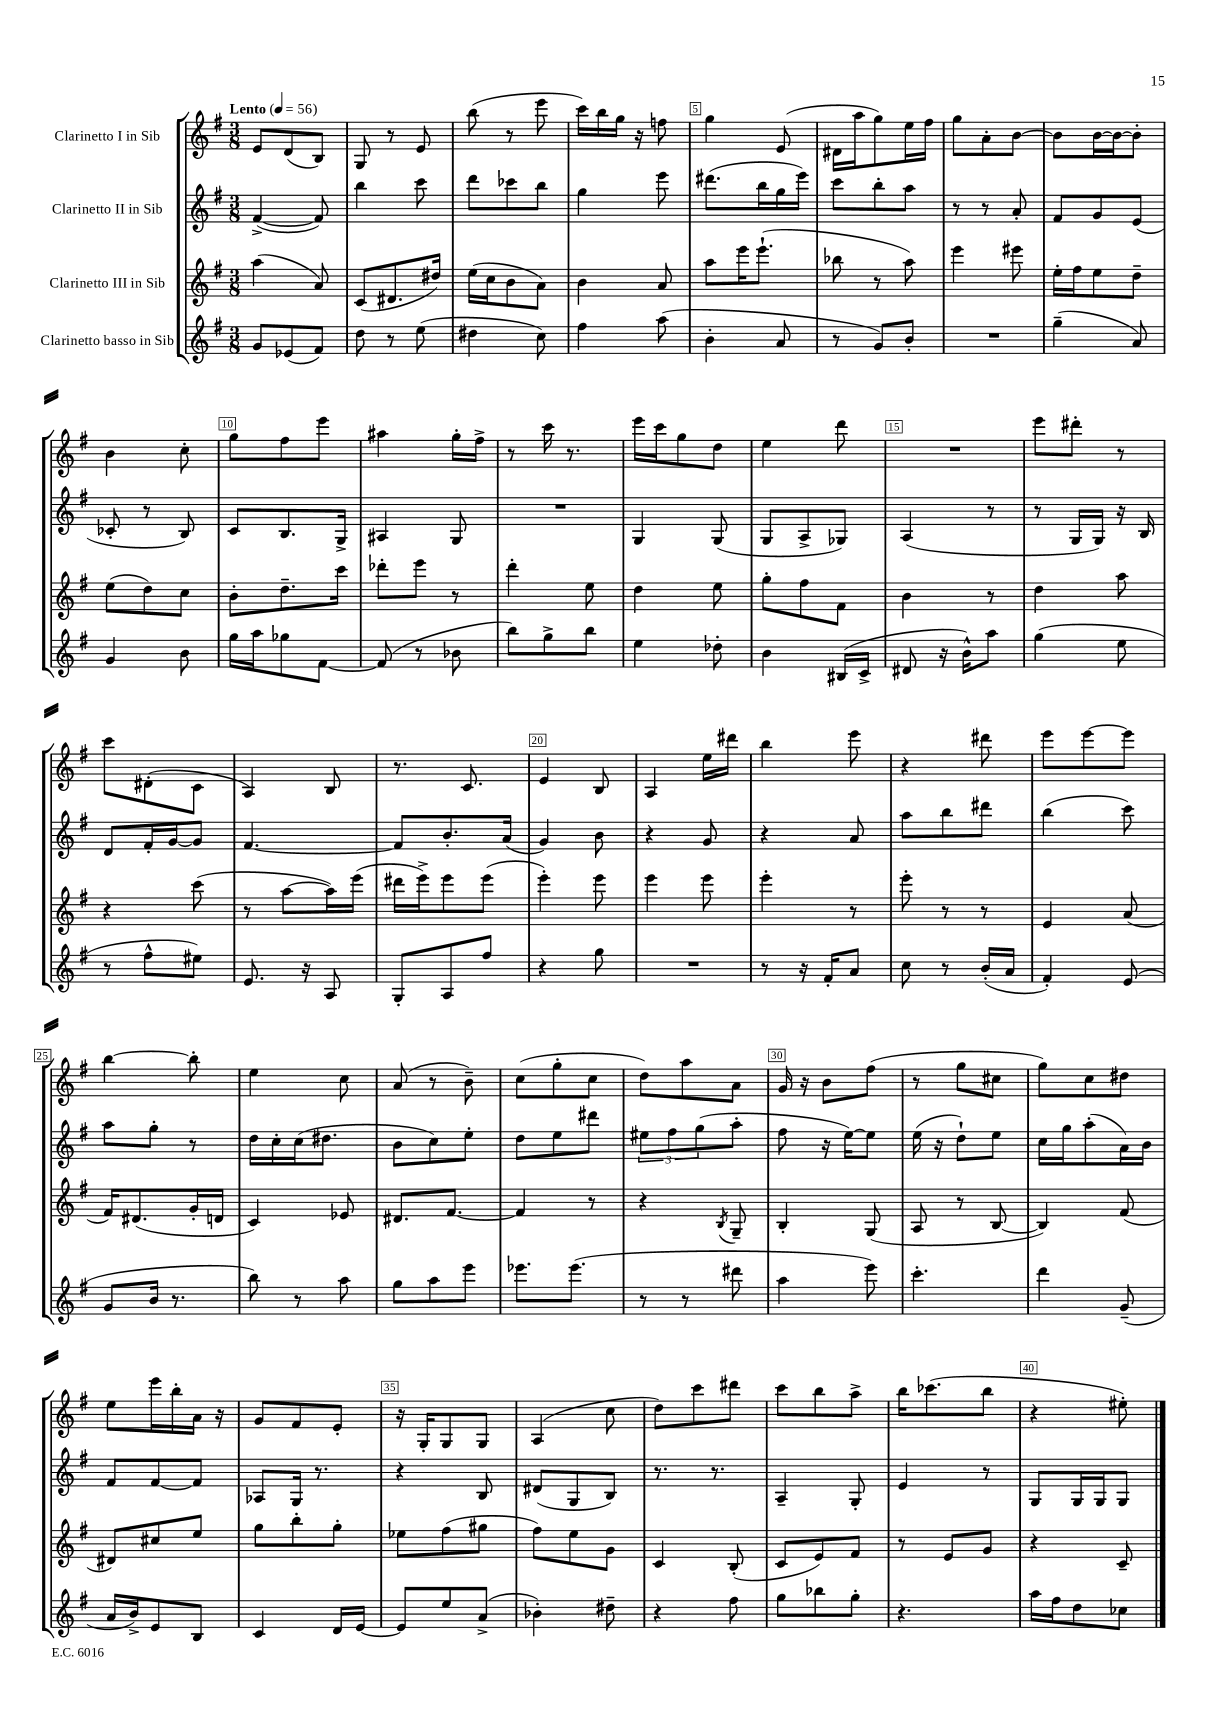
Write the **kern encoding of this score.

**kern	**kern	**kern	**kern
*staff4	*staff3	*staff2	*staff1
*clefG2	*clefG2	*clefG2	*clefG2
*k[f#]	*k[f#]	*k[f#]	*k[f#]
*M3/8	*M3/8	*M3/8	*M3/8
*MM56	*MM56	*MM56	*MM56
8g	(4aa	([4f#^	8e
(8e-	.	.	(8d
8f#)	8a)	8f#])	8B)
=	=	=	=
8dd	(8c	4bb	8G
8r	8.d#	.	8r
(8ee	.	8ccc	8e
.	16dd#)	.	.
=	=	=	=
4dd#	(16ee	8ddd	(8bb
.	16cc	.	.
.	8b	8ccc-	8r
8cc)	8a)	8bb	8eee
=	=	=	=
4ff#	4b	4gg	16ccc)
.	.	.	16bb
.	.	.	16gg
.	.	.	16r
(8aa	8a	8eee	8ff
=	=	=	=
4b'	8aa	(8.ddd#	4gg
.	16eee	.	.
.	(8.eee`	16bb	.
8a	.	16gg	(8e
.	.	16eee)	.
=	=	=	=
8r	8bb-	8ccc	16d#
.	.	.	16aa
8g)	8r	8bb'	8gg)
8b'	8aa)	8aa	16ee
.	.	.	16ff#
=	=	=	=
4.r	4eee	8r	8gg
.	.	8r	8a'
.	8eee#	8a'	[8b
=	=	=	=
(4gg~	16ee'	8f#	8b]
.	16ff#	.	.
.	8ee	8g	[16b
.	.	.	16b_
8a)	8dd~	(8e	8b']
=	=	=	=
4g	(8ee	8c-'	4b
.	8dd)	8r	.
8b	8cc	8B)	8cc'
=	=	=	=
16gg	8b'	8c	8gg
16aa	.	.	.
8gg-	8.dd~	8.B	8ff#
[8f#	.	.	8eee
.	16ccc	16G^	.
=	=	=	=
(8f#]	8ddd-'	4A#	4aa#
8r	8eee	.	.
8b-	8r	8G	16gg'
.	.	.	16ff#^
=	=	=	=
8bb)	4ddd'	4.r	8r
8gg^	.	.	16ccc
.	.	.	8.r
8bb	8ee	.	.
=	=	=	=
4ee	4dd	4G	16eee
.	.	.	16ccc
.	.	.	8gg
8dd-'	8ee	(8G	8dd
=	=	=	=
4b	8gg'	8G	4ee
.	8ff#	8A^	.
(16B#	8f#	8G-)	8ddd
16c^	.	.	.
=	=	=	=
8d#	4b	(4A	4.r
16r	.	.	.
16b^^)	.	.	.
8aa	8r	8r	.
=	=	=	=
(4gg	4dd	8r	8eee
.	.	16G	8ddd#'
.	.	16G)	.
8ee	8aa	16r	8r
.	.	16B	.
=	=	=	=
8r	4r	8d	8ccc
8ff#^^	.	16f#'	(8d#'
.	.	[16g	.
8ee#)	(8ccc	8g]	8c
=	=	=	=
8.e	8r	[4.f#	4A)
.	[8aa	.	.
16r	.	.	.
8A	16aa])	.	8B
.	(16eee	.	.
=	=	=	=
8G'	16ddd#	8f#]	8.r
.	16eee^)	.	.
8A	8eee	8.b'	.
.	.	.	8.c
8ff#	(8eee	.	.
.	.	(16a	.
=	=	=	=
4r	4eee')	4g)	4e
8gg	8eee	8b	8B
=	=	=	=
4.r	4eee	4r	4A
.	8eee	8g	16ee
.	.	.	16ddd#
=	=	=	=
8r	4eee'	4r	4bb
16r	.	.	.
16f#'	.	.	.
8a	8r	8a	8eee
=	=	=	=
8cc	8eee'	8aa	4r
8r	8r	8bb	.
(16b'	8r	8ddd#	8ddd#
16a	.	.	.
=	=	=	=
4f#')	4e	(4bb	8eee
.	.	.	[8eee
(8e	(8a	8ccc)	8eee]
=	=	=	=
8g	16f#)	8aa	[4bb
.	(8.d#	.	.
16b	.	8gg'	.
8.r	.	.	.
.	16g'	8r	8bb']
.	16d	.	.
=	=	=	=
8bb)	4c)	16dd	4ee
.	.	16cc'	.
8r	.	(16cc	.
.	.	8.dd#	.
8aa	8e-	.	8cc
=	=	=	=
8gg	8.d#	8b	(8a
8aa	.	8cc)	8r
.	[8.f#	.	.
8eee	.	8ee'	8b~)
=	=	=	=
8.eee-	4f#]	8dd	(8cc
.	.	8ee	8gg'
(8.eee-	.	.	.
.	8r	8ddd#	8cc
=	=	=	=
8r	4r	12ee#	8dd)
.	.	12ff#	.
8r	.	.	8aa
.	.	(12gg	.
.	8qB	.	.
8ddd#	8G~	8aa'	8a
=	=	=	=
4aa	4B'	8ff#	16g
.	.	.	16r
.	.	16r	8b
.	.	[16ee)	.
8eee)	(8G	8ee]	(8ff#
=	=	=	=
4.ccc'	8A	(16ee	8r
.	.	16r	.
.	8r	8dd`)	8gg
.	[8B	8ee	8cc#
=	=	=	=
4ddd	4B])	16cc	8gg)
.	.	16gg	.
.	.	(8aa'	8cc
(8g~	(8f#	16a)	8dd#
.	.	16b	.
=	=	=	=
16a	8d#)	8f#	8ee
16b^)	.	.	.
8e	8cc#	[8f#	16eee
.	.	.	16bb'
8B	8ee	8f#]	16a
.	.	.	16r
=	=	=	=
4c	8gg	8A-	8g
.	8bb'	16G	8f#
.	.	8.r	.
16d	8gg'	.	8e'
[16e	.	.	.
=	=	=	=
8e]	8ee-	4r	16r
.	.	.	16G'
8ee	(8ff#	.	8G
(8a^	8gg#	8B	8G
=	=	=	=
4b-')	8ff#)	(8d#	(4A
.	8ee	8G	.
8dd#~	8g	8B)	8cc
=	=	=	=
4r	4c	8.r	8dd)
.	.	.	8ccc
.	.	8.r	.
8ff#	(8B'	.	8ddd#
=	=	=	=
8gg	8c	4A~	8ccc
8bb-	8e)	.	8bb
8gg'	8f#	8G'	8aa^
=	=	=	=
4.r	8r	4e	16bb
.	.	.	(8.ccc-
.	8e	.	.
.	8g	8r	8bb
=	=	=	=
16aa	4r	8G	4r
16ff#	.	.	.
8dd	.	16G	.
.	.	16G	.
8cc-	8c~	8G	8ee#')
==	==	==	==
*-	*-	*-	*-
